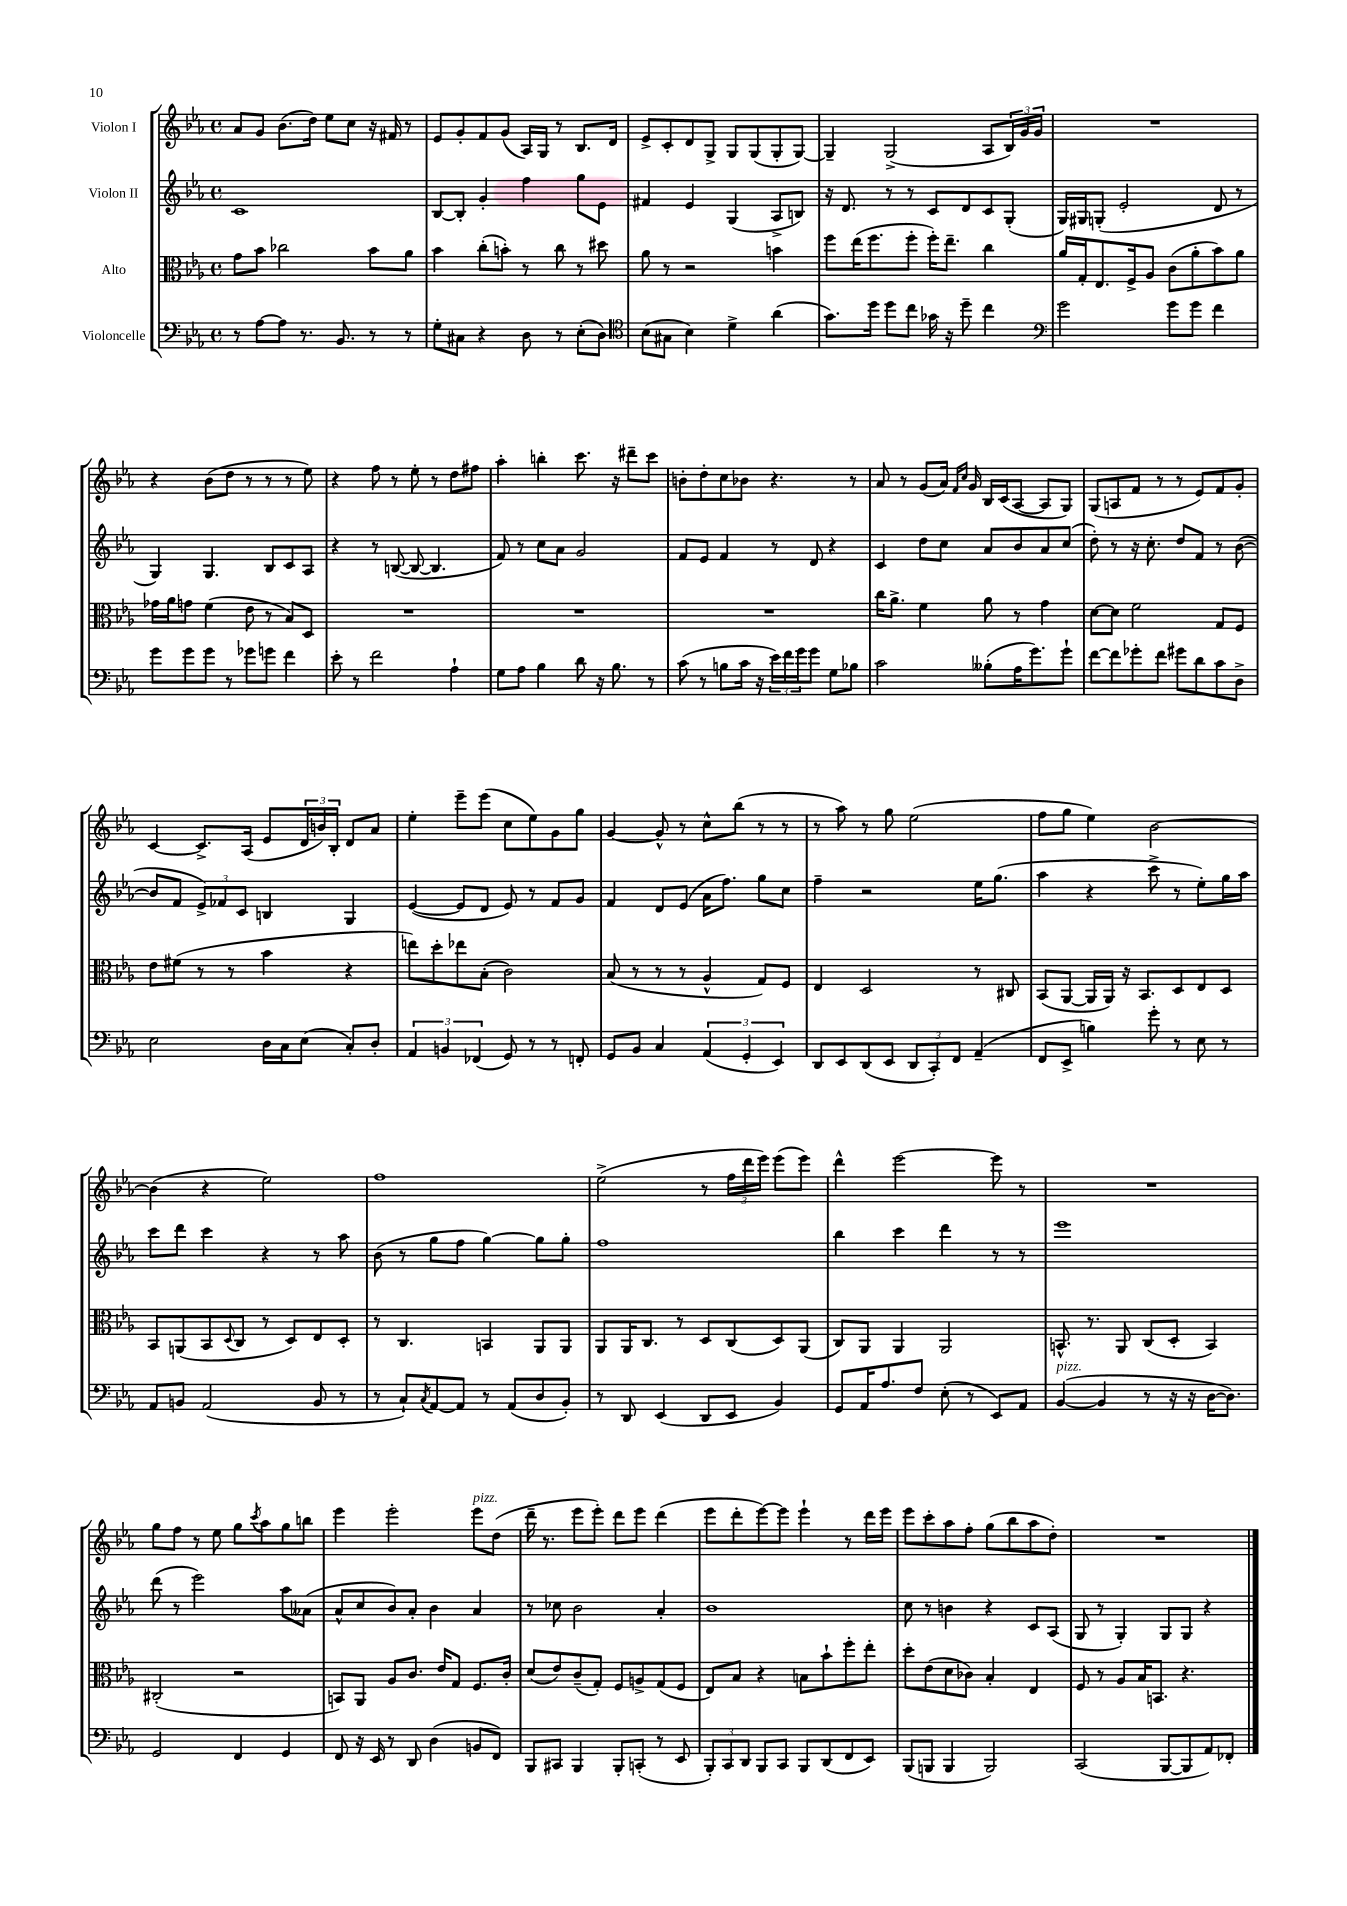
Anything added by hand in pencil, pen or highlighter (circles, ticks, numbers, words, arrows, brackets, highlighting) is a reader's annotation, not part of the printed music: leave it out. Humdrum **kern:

**kern	**kern	**kern	**kern
*staff4	*staff3	*staff2	*staff1
*clefF4	*clefC3	*clefG2	*clefG2
*k[b-e-a-]	*k[b-e-a-]	*k[b-e-a-]	*k[b-e-a-]
*M4/4	*M4/4	*M4/4	*M4/4
*met(c)	*met(c)	*met(c)	*met(c)
8r	8g	1c	8a-
[8A-	8b-	.	8g
8A-]	2cc-	.	(8.b-
8.r	.	.	.
.	.	.	16dd)
.	.	.	8ee-
8.BB-	.	.	.
.	.	.	8cc
8r	8b-	.	16r
.	.	.	16f#
8r	8a-	.	8r
=	=	=	=
8G'	4b-	[8B-	8e-
8C#	.	8B-']	8g'
4r	(8cc'	4g'	8f
.	8b')	.	(8g
8D	8r	4ff	16A-)
.	.	.	16G
8r	8cc	.	8r
(8E-'	8r	8gg	8.B-
8D)	8dd#	8e-	.
.	.	.	16d
=	=	=	=
*clefC4	*	*	*
(8B-	8a-	4f#	8e-^
8G#	8r	.	8c'
4B-)	2r	4e-	8d
.	.	.	8G^
4d^	.	(4G	8G
.	.	.	(8G
(4a-	4b	8A-^	8G'
.	.	8B)	[8G)
=	=	=	=
8.g)	8ff	16r	4G~]
.	.	8.d	.
.	(16ee-	.	.
16dd	8.ff	.	.
8dd	.	8r	(2G^
8cc	8ff'	8r	.
16g-	16ff')	8c	.
16r	8.ee-~	.	.
8dd~	.	8d	.
4cc	4cc	8c	8A-
.	.	(8G'	24B-)
.	.	.	24g
.	.	.	24g
=	=	=	=
*clefF4	*	*	*
2g	16a-	16G)	1r
.	16G'	16G#	.
.	8.E-	(8G'	.
.	.	2e-'	.
.	16F^	.	.
.	8A-	.	.
8g	(8c	.	.
8g	8a-'	.	.
4f	8b-)	8d	.
.	8a-	8r	.
=	=	=	=
8g	16g-	4G)	4r
.	16a-	.	.
8g	8g	.	.
8g	(4f	4.G	(8b-
8r	.	.	8dd
8g-	8e-	.	8r
8g	8r	8B-	8r
4f	8B-)	8c	8r
.	8D	8A-	8ee-)
=	=	=	=
8e-'	1r	4r	4r
8r	.	.	.
2f	.	8r	8ff
.	.	([8B	8r
.	.	8B_	8ee-'
.	.	4.B]	8r
4A-`	.	.	8dd
.	.	.	8ff#
=	=	=	=
8G	1r	8f)	4aa-'
8A-	.	8r	.
4B-	.	8cc	4bb'
.	.	8a-	.
8d	.	2g	8.ccc
16r	.	.	.
8.B-	.	.	16r
.	.	.	8ddd#~
8r	.	.	8ccc
=	=	=	=
(8c	1r	8f	8b'
8r	.	8e-	8dd'
8B	.	4f	8cc
16c	.	.	8b-
16r	.	.	.
24e-)	.	8r	4.r
24f	.	.	.
24g	.	.	.
8g	.	8d	.
8G	.	4r	.
8B-	.	.	8r
=	=	=	=
2c	16cc	4c	8a-
.	8.a-^	.	.
.	.	.	8r
.	4f	8dd	(8g
.	.	8cc	16a-)
.	.	.	16qqf
.	.	.	16qqcc
.	.	.	16g
(8B--'	8a-	8a-	16B-
.	.	.	(16c
16A-	8r	8b-	[8A-
8.g)	.	.	.
.	4g	8a-	8A-]
8g`	.	(8cc	8G)
=	=	=	=
[8f	[8d	8dd')	(8G
8f]	8d]	8r	8A
8g-'	2f	16r	8f
.	.	8.cc'	.
8f	.	.	8r
8g#	.	8dd	8r
8d	.	8f	8e-)
8c	8G	8r	8f
8D^	8F	([8b-	8g'
=	=	=	=
2E-	8e-	8b-]	[4c
.	(8f#	8f	.
.	8r	12e-^)	8.c^]
.	.	12f-	.
.	8r	.	.
.	.	12c	.
.	.	.	(16A-
16D	4b-	4B	8e-
16C	.	.	.
(8E-	.	.	24d
.	.	.	24b)
.	.	.	24B-'
8C')	4r	4G	8d
8D'	.	.	8a-
=	=	=	=
6AA-	8ee)	([4e-	4ee-'
.	8dd'	.	.
6BB	.	.	.
.	8ee-	8e-]	8eee-~
(6FF-	.	.	.
.	(8B-'	8d	(8eee-
8GG)	2c)	8e-)	8cc
8r	.	8r	8ee-)
8r	.	8f	8g
8FF'	.	8g	8gg
=	=	=	=
8GG	(8B-	4f	[4g
8BB-	8r	.	.
4C	8r	8d	8g^^]
.	8r	(8e-	8r
(6AA-	4A-^^	16a-	8cc^^
.	.	8.ff)	.
.	.	.	(8bb-
6GG'	.	.	.
.	8G)	8gg	8r
6EE-)	.	.	.
.	8F	8cc	8r
=	=	=	=
8DD	4E-	4ff~	8r
8EE-	.	.	8aa-)
(8DD	2D	2r	8r
8EE-	.	.	8gg
12DD	.	.	(2ee-
12CC')	.	.	.
12FF	.	.	.
(4AA-~	8r	16ee-	.
.	.	(8.gg	.
.	8C#	.	.
=	=	=	=
8FF	(8BB-	4aa-	8ff
8EE-^	[8AA-	.	8gg
4B)	16AA-]	4r	4ee-)
.	16AA-)	.	.
.	16r	.	.
.	8.BB-	.	.
8g'	.	8ccc^	[2b-
8r	8D	8r	.
8E-	8E-	8ee-')	.
8r	8D	16gg	.
.	.	16aa-	.
=	=	=	=
8AA-	8BB-	8ccc	(4b-]
8BB	(8AA	8ddd	.
(2AA-	8BB-	4ccc	4r
.	8qqD	.	.
.	8C	.	.
.	8r	4r	2ee-)
.	8D)	.	.
8BB	8E-	8r	.
8r	8D'	8aa-	.
=	=	=	=
8r	8r	(8b-	1ff
8C`)	4.C	8r	.
8qC	.	.	.
[8AA-	.	8gg	.
8AA-]	.	8ff	.
8r	4BB	[4gg)	.
(8AA-	.	.	.
8D	8AA-	8gg]	.
8BB-')	8AA-	8gg'	.
=	=	=	=
8r	8AA-	1ff	(2ee-^
8DD	16AA-	.	.
.	8.C	.	.
(4EE-	.	.	.
.	8r	.	.
8DD	8D	.	8r
8EE-	(8C	.	24ff
.	.	.	24ddd
.	.	.	24eee-)
4BB-)	8D)	.	(8eee-
.	(8AA-	.	8eee-)
=	=	=	=
8GG	8C)	4bb-	4ddd^^
16AA-	8AA-	.	.
8.A-	.	.	.
.	4AA-	4ccc	[2eee-
8F	.	.	.
(8E-'	2AA-	4ddd	.
8r	.	.	.
8EE-)	.	8r	8eee-]
8AA-	.	8r	8r
=	=	=	=
([4BB-	8.BB^^	1eee-	1r
.	8.r	.	.
4BB-]	.	.	.
.	8AA-	.	.
8r	(8C	.	.
16r	8D'	.	.
16r	.	.	.
[16D	4BB)	.	.
8.D])	.	.	.
=	=	=	=
2GG	(2C#'	(8ddd	8gg
.	.	8r	8ff
.	.	2eee-)	8r
.	.	.	8ee-
4FF	2r	.	8gg
.	.	.	8qccc
.	.	.	8aa-
4GG	.	8aa-	8gg
.	.	(8a--	8bb
=	=	=	=
8FF	8BB)	8a-^^	4eee-
16r	8AA-	8cc	.
16EE-	.	.	.
8r	8A-	8b-)	2eee-'
8DD	8.c	8a-'	.
(4D	.	4b-	.
.	16e-	.	.
.	8G	.	.
8BB	8.F	4a-	8eee-
8FF)	.	.	(8dd
.	16c'	.	.
=	=	=	=
8BBB-	(8d	8r	16ddd~
.	.	.	8.r
8CC#	8e-)	8cc-	.
4BBB-	(8c~	2b-	8eee-
.	8G')	.	8eee-')
8BBB-'	8F	.	8ddd
(8CC'	8A^	.	8eee-
8r	(8G	4a-'	(4ddd
8EE-	8F	.	.
=	=	=	=
12BBB-')	8E-)	1b-	8eee-
12CC	.	.	.
.	8B-	.	8ddd'
12DD	.	.	.
8BBB-	4r	.	[8eee-)
8CC	.	.	8eee-]
8BBB-	8B	.	4eee-`
(8DD	8b-`	.	.
8FF	8ff'	.	8r
8EE-)	8ee-'	.	16ddd
.	.	.	16eee-
=	=	=	=
(8BBB-	8dd'	8cc	8eee-
8BBB	(8e-	8r	8ccc'
4BBB	8d	4b	8aa-
.	8c-)	.	8ff'
2BBB)	4B-'	4r	(8gg
.	.	.	8bb-
.	4E-	8c	8aa-
.	.	(8A-	8dd')
=	=	=	=
(2CC	8F	8G	1r
.	8r	8r	.
.	8A-	4G')	.
.	16B-	.	.
.	8.BB	.	.
[8BBB-	.	8G	.
8BBB-]	4.r	8G	.
8AA-)	.	4r	.
8FF-'	.	.	.
==	==	==	==
*-	*-	*-	*-
